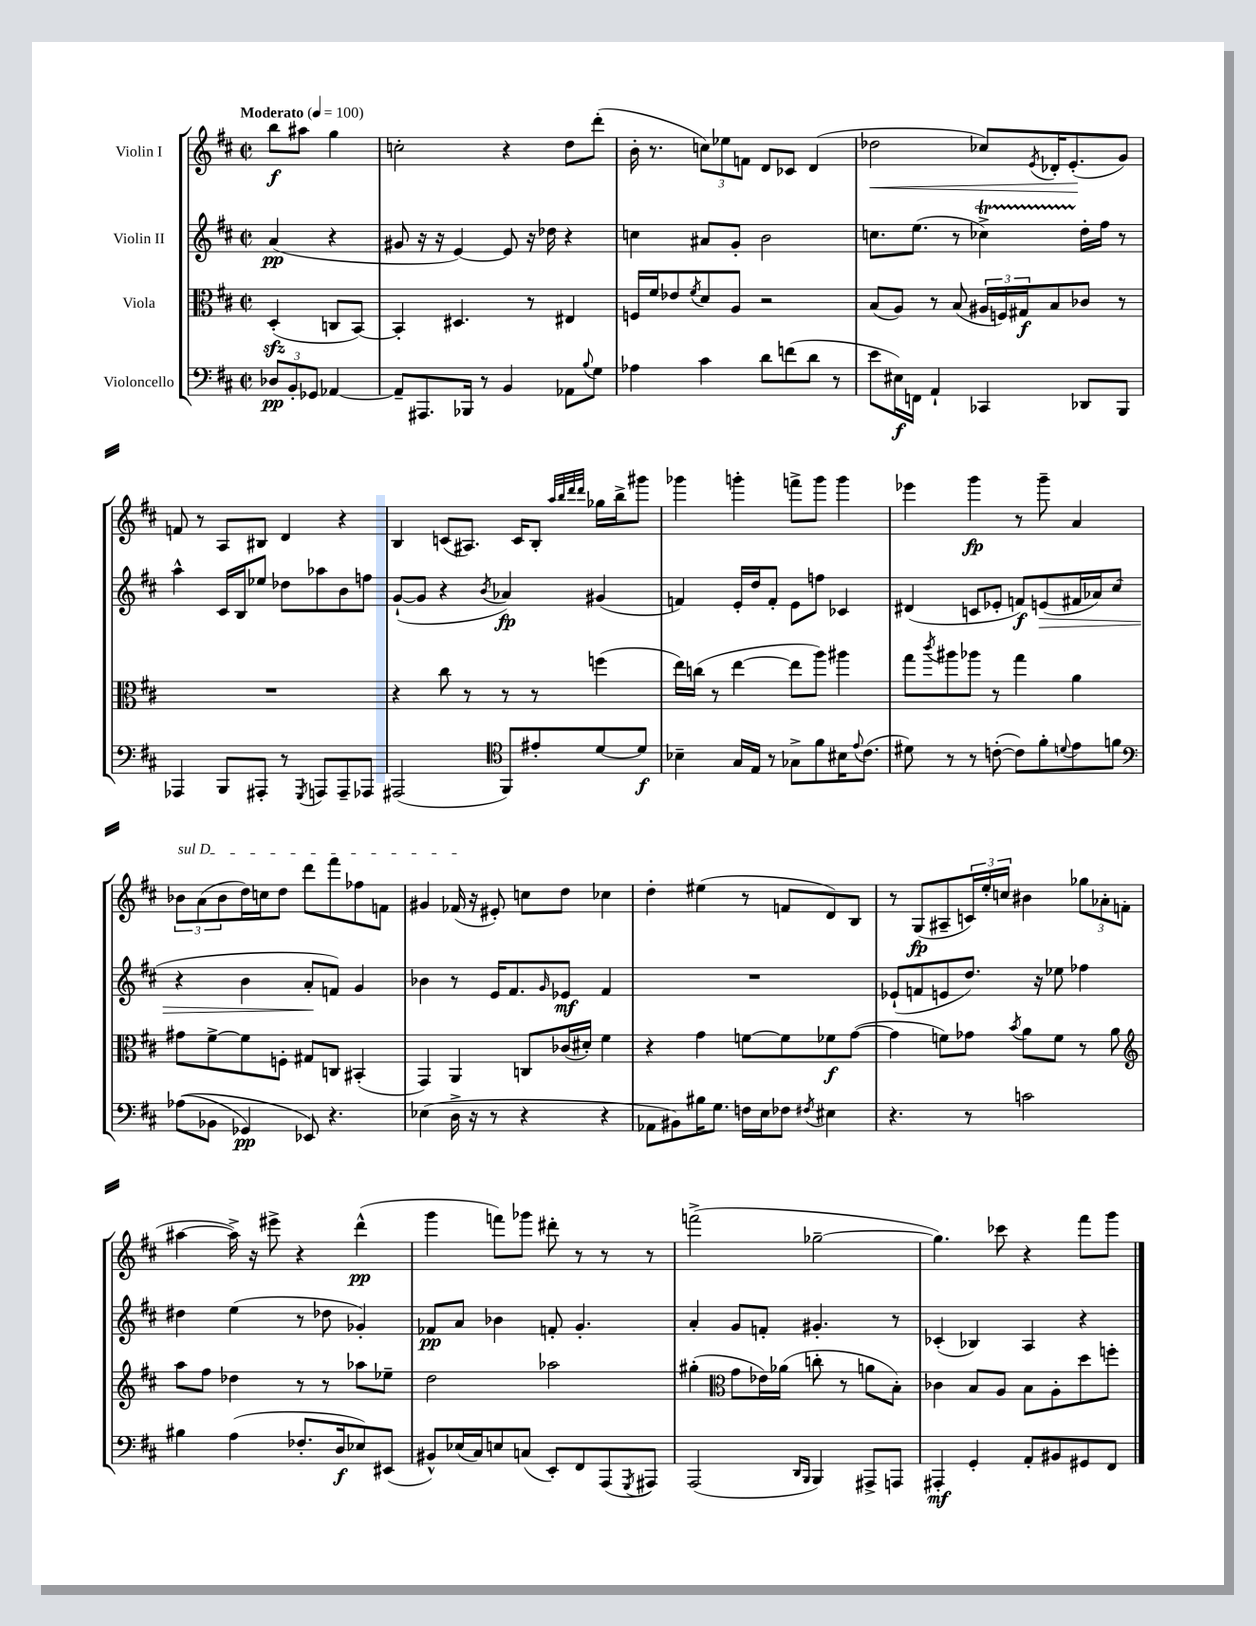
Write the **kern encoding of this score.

**kern	**kern	**kern	**kern
*staff4	*staff3	*staff2	*staff1
*clefF4	*clefC3	*clefG2	*clefG2
*k[f#c#]	*k[f#c#]	*k[f#c#]	*k[f#c#]
*M2/2	*M2/2	*M2/2	*M2/2
*met(c|)	*met(c|)	*met(c|)	*met(c|)
*MM100	*MM100	*MM100	*MM100
12D-	(4D'	(4a	8bb
12BB'	.	.	.
.	.	.	8aa#
12GG-	.	.	.
[4AA-	8C	4r	4gg
.	[8BB)	.	.
=	=	=	=
8AA-~]	4BB']	8g#	2cc'
8.AAA#	.	16r	.
.	.	16r	.
.	4.D#	[4e)	.
16BBB-	.	.	.
8r	.	.	.
4BB	.	8e]	4r
.	8r	16r	.
.	.	16dd-	.
8AA-	4E#	4r	8dd
8qqB	.	.	.
8G	.	.	(8ddd'
=	=	=	=
4A-	16F	4cc	16b'
.	16f#	.	8.r
.	8e-	.	.
.	8qf#	.	.
4c#	8d	8a#	12cc)
.	.	.	12ee-
.	8A	8g'	.
.	.	.	12f
8d	2r	2b	8d
(8f	.	.	8c-
8d	.	.	(4d
8r	.	.	.
=	=	=	=
8e	(8B	8.cc	2dd-
16E#)	8A)	.	.
16FF	.	(8.ee	.
4AA`	8r	.	.
.	(8B	8r	.
4CC-	24A#	4cc-^)	8cc-)
.	24F)	.	.
.	24G#	.	.
.	.	.	8qe
.	8B	.	16d-'
.	.	.	(8.e'
8DD-	8c-	16dd'	.
.	.	16ff#	.
8BBB	8r	8r	8g)
=	=	=	=
4AAA-	1r	4aa^^	8f
.	.	.	8r
8BBB	.	16c#	8A
.	.	16B	.
8AAA#'	.	8ee-	8B#
8r	.	8dd-	4d
8qGGG	.	.	.
8AAA	.	8aa-	.
8AAA~	.	8b	4r
8AAA-	.	8ff	.
=	=	=	=
(2AAA#	4r	([8g`	4B
.	.	8g]	.
.	8cc#	4r	(8c
.	8r	.	8.A#)
*clefC4	*	*	*
.	.	8qb	.
8FF#)	8r	4a-)	.
.	.	.	16c
8e#'	8r	.	8B'
.	.	.	32qqaa
.	.	.	32qqbb
.	.	.	32qqddd
.	.	.	32qqddd
[8d	(4ff	(4g#	16gg-
.	.	.	16bb^
8d]	.	.	8ggg#
=	=	=	=
4B-~	16ee)	4f)	4ggg-
.	(16cc	.	.
.	8r	.	.
16G	[4ee	16e'	4ggg'
16E	.	16dd	.
8r	.	8f'	.
8G-^	8ee]	8e	8fff^
8f#	8aa)	8ff	8ggg
16B#	4aa#	4c-	4ggg
8qqe	.	.	.
(8.c#	.	.	.
=	=	=	=
8d#)	8gg	(4d#	4eee-
.	8qccc#	.	.
8r	8aa#	.	.
8r	8aa-	8c	4ggg
([8c'	8r	8e-'	.
8c])	4gg	8f)	8r
8f#'	.	(8e	8ggg~
8qqd	.	.	.
8e	4a	16f#	4a
.	.	16a-)	.
8f	.	(8cc#	.
=	=	=	=
*clefF4	*	*	*
&((8A-	8g#	4r	12b-
.	.	.	(12a
8BB-	[8f#^	.	.
.	.	.	12b-
4GG-)	8f#]	4b	16dd)
.	.	.	16cc
.	8F'	.	8dd
8EE-&)	8G#	8a'	8ddd
4.r	8C	8f)	8fff#
.	(4BB#'	4g	8ff-
.	.	.	8f
=	=	=	=
(4E-	4GG)	4b-	4g#
16D^	4AA	8r	(16f-
16r	.	.	16r
8r	.	16e	8e#')
.	.	8.f#	.
4r	8C	.	8cc
.	.	16qqg	.
.	(16c-	8e-	8dd
.	16d#')	.	.
4r	4f#	4f#	4cc-
=	=	=	=
8AA-	4r	1r	4dd'
8BB#)	.	.	.
16B#	4g	.	(4ee#
8.G	.	.	.
16F	[8f	.	8r
16E	.	.	.
8F-	8f]	.	8f
8qF#	.	.	.
4E#	8f-	.	8d)
.	([8g	.	8B
=	=	=	=
4.r	4g]	(8e-`	8r
.	.	8f	(8G
.	8f)	8e	8A#~
8r	8g-	8.dd)	24c)
.	.	.	24ee'
.	.	.	24cc
.	8qb	.	.
2c	8a	.	4b#
.	.	16r	.
.	8f	8ee-	.
.	8r	4ff-	12gg-
.	.	.	12a-'
.	8a	.	.
.	.	.	(12f
=	=	=	=
*	*clefG2	*	*
4B#	8aa	4dd#	[4aa#
.	8ff#	.	.
(4A	4dd-	(4ee	16aa#^])
.	.	.	16r
.	.	.	8eee#^
8.F-'	8r	8r	4r
.	8r	8dd-	.
16D	.	.	.
8E-)	8aa-	4g-')	(4ddd^^
(8EE#	8ee-~	.	.
=	=	=	=
8BB#^^)	2dd	8f-	4ggg
(16E-	.	8a	.
16C#)	.	.	.
8E	.	4b-	8fff)
(8C	.	.	8ggg-
8EE')	2aa-	8f'	8ddd#'
8FF#	.	4.g'	8r
(8AAA	.	.	8r
8qGGG	.	.	.
8AAA#)	.	.	8r
=	=	=	=
(2AAA	(4gg#'	4a'	(2fff^
*	*clefC3	*	*
.	8g	8g	.
.	16e-)	8f'	.
.	(16a-	.	.
16qqDD	.	.	.
16qqBBB	.	.	.
4BBB)	8cc'	4.g#'	[2gg-~
.	8r	.	.
8AAA#^	8a	.	.
8AAA	8B')	8r	.
=	=	=	=
4AAA#'	4c-	(4c-'	4.gg-])
4GG'	8B	4B-)	.
.	8A	.	8ccc-
8AA'	8B	4A	4r
8BB#	8A'	.	.
8GG#	8dd	4r	8fff#
8FF#	8ff'	.	8ggg
==	==	==	==
*-	*-	*-	*-
